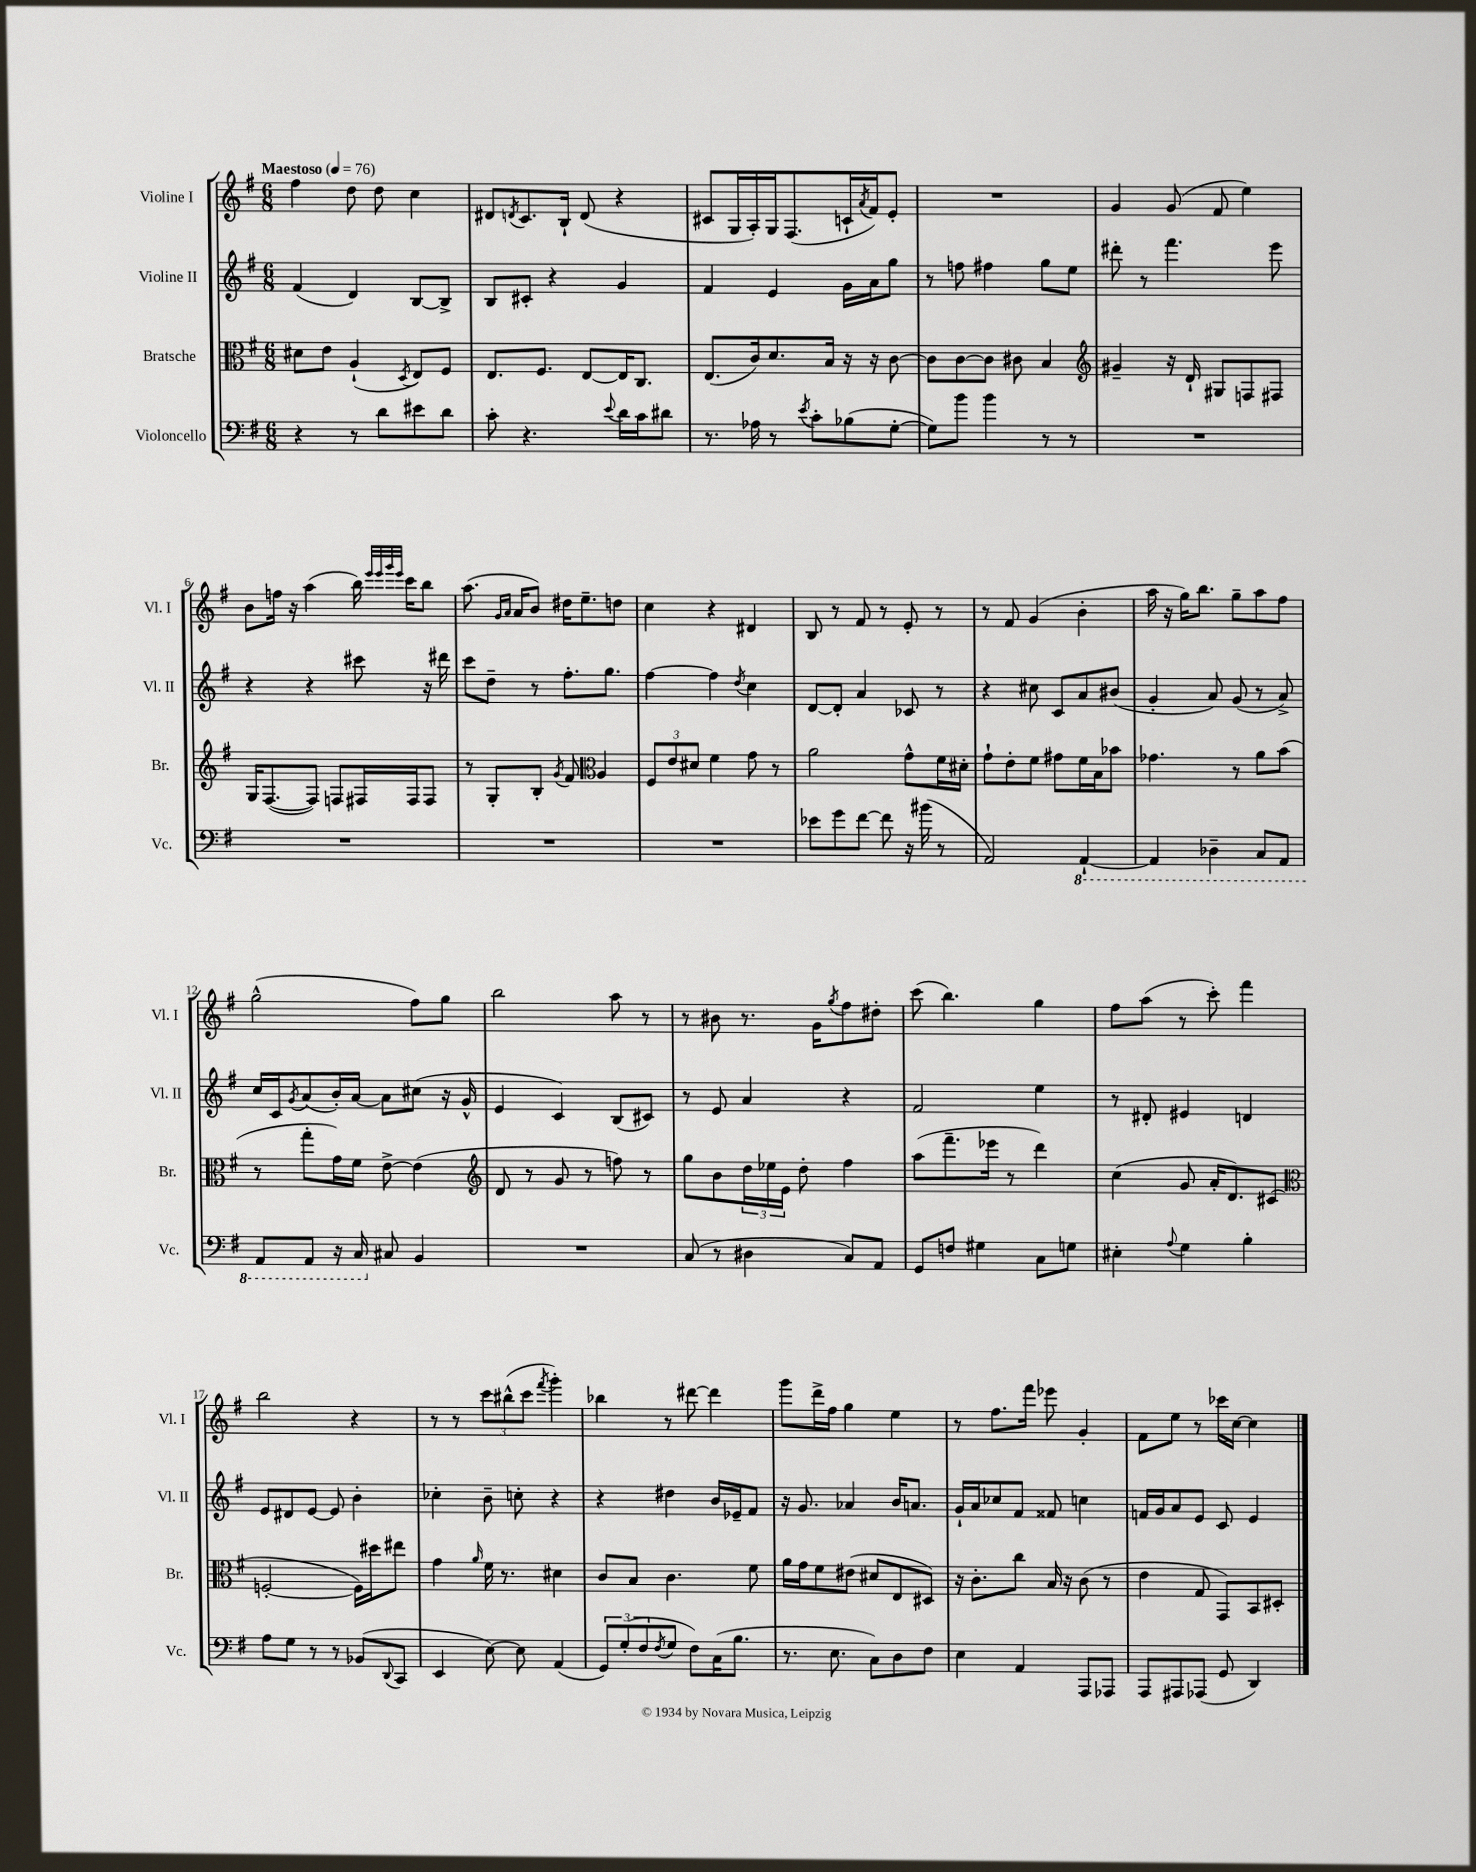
<<
\new StaffGroup <<
\new Staff = "s0" \with { instrumentName = "Violine I" shortInstrumentName = "Vl. I" } {
    \clef treble \key g \major \numericTimeSignature \time 6/8 \tempo "Maestoso" 4 = 76
    fis''4 d''8 d''8 c''4 |
    dis'8 \acciaccatura { d'8 } c'8. b16-! d'8( r4 |
    cis'8 g16 a16-.) g16 fis8.( c'16-! \acciaccatura { a'8 } fis'16) e'8-. |
    R2. |
    g'4 g'8( fis'8 e''4) |
    b'8 f''16 r16 a''4( b''16) \grace { e'''32 e'''32 g'''32 e'''32 } c'''16 b''8 |
    a''8.( \grace { g'16 a'16 } a'16 b'8) dis''16 e''8.-- d''8 |
    c''4 r4 dis'4 |
    b8 r8 fis'8 r8 e'8-. r8 |
    r8 fis'8 g'4( b'4-. |
    a''16 r16 g''16) b''8. g''8-- a''8 fis''8 |
    g''2-^( fis''8) g''8 |
    b''2 a''8 r8 |
    r8 bis'8 r8. g'16 \acciaccatura { g''8 } fis''8 dis''8-. |
    c'''8( b''4.) g''4 |
    fis''8 a''8( r8 c'''8-.) fis'''4 |
    b''2 r4 |
    r8 r8 \tuplet 3/2 { c'''8 bis''8-^( c'''8 } \acciaccatura { fis'''8 } g'''4-.) |
    bes''4 r8 dis'''8~ dis'''4 |
    g'''8 d'''16-> fis''16 g''4 e''4 |
    r8 fis''8. fis'''16 ees'''8 g'4-. |
    fis'8 e''8 r8 ces'''16 c''16~ c''4 \bar "|." |
}
\new Staff = "s1" \with { instrumentName = "Violine II" shortInstrumentName = "Vl. II" } {
    \clef treble \key g \major \numericTimeSignature \time 6/8
    fis'4( d'4) b8~ b8-> |
    b8 cis'8-. r4 g'4 |
    fis'4 e'4 g'16 a'16 g''8 |
    r8 f''8 fis''4 g''8 e''8 |
    dis'''8-. r8 fis'''4. e'''8 |
    r4 r4 cis'''8 r16 dis'''16 |
    c'''8 d''8-- r8 fis''8.-. g''8. |
    fis''4~ fis''4 \acciaccatura { d''8 } c''4 |
    d'8~ d'8-. a'4 ces'8 r8 |
    r4 cis''8 c'8 a'8 bis'8( |
    g'4-. a'8) g'8( r8 a'8->) |
    c''16 c'16 \acciaccatura { g'8 } a'8( b'16-.) a'16~ a'8 cis''8( r16 g'16-^ |
    e'4 c'4) b8( cis'8) |
    r8 e'8 a'4 r4 |
    fis'2 e''4 |
    r8 dis'8-. eis'4 d'4 |
    e'8 dis'8 e'8~ e'8 b'4-. |
    ces''4-. b'8-- c''8-. r4 |
    r4 dis''4 b'16 ees'16-- fis'8 |
    r16 g'8. aes'4 b'16 a'8. |
    g'16-! a'16 ces''8 fis'8 fisis'8 c''4 |
    f'16 g'16 a'8 e'8 c'8 e'4 \bar "|." |
}
\new Staff = "s2" \with { instrumentName = "Bratsche" shortInstrumentName = "Br." } {
    \clef alto \key g \major \numericTimeSignature \time 6/8
    dis'8 e'8 a4-!( \acciaccatura { d8 } e8) fis8 |
    e8. fis8. e8~ e16 c8. |
    e8.( c'16) d'8. b16 r16 r16 c'8~ |
    c'8 c'8~ c'8 cis'8 b4 |
    \clef treble gis'4-- r16 d'16-! gis8 f8 fis8 |
    g16 fis8.~( fis8) f8 fis16 fis16 fis8 |
    r8 g8-. b8-. \acciaccatura { g'8 } fis'8 \clef alto a4 |
    \tuplet 3/2 { fis8 e'8 dis'8 } fis'4 g'8 r8 |
    a'2 g'8-^ fis'16 dis'16-. |
    g'8-! e'8-. fis'8 gis'8 fis'16 b16 bes'8 |
    ges'4. r8 a'8 b'8( |
    r8 g''8-. g'16) fis'16 e'8~-> e'4( |
    \clef treble d'8 r8 g'8 r8 f''8) r8 |
    g''8 b'8 \tuplet 3/2 { d''16 ees''16 e'16 } d''8-. fis''4 |
    a''8( fis'''8.-- ees'''16 r8 d'''4) |
    c''4( g'8 a'16-. d'8.) cis'8( |
    \clef alto f2~-. f16) dis''16 eis''8 |
    g'4 \grace { a'16 } fis'16 r8. dis'4 |
    c'8 b8 c'4. fis'8 |
    a'16 g'16 fis'8 eis'8( dis'8 e8 dis8) |
    r16 c'8.-. c''8 b16 r16 c'8( r8 |
    e'4 g8 g,8) b,8 dis8-. \bar "|." |
}
\new Staff = "s3" \with { instrumentName = "Violoncello" shortInstrumentName = "Vc." } {
    \clef bass \key g \major \numericTimeSignature \time 6/8
    r4 r8 d'8 eis'8 d'8 |
    c'8-. r4. \appoggiatura { e'8 } d'16 c'16 dis'8 |
    r8. aes16 r8 \acciaccatura { e'8 } c'8-. bes8( g8~-. |
    g8) b'8 b'4 r8 r8 |
    R2. |
    R2. |
    R2. |
    R2. |
    ees'8 g'8 fis'8~ fis'8 r16 bis'16( r8 |
    a,2) \ottava #-1 a,,4~-! |
    a,,4 des,4-- c,8 a,,8 |
    a,,8 a,,8 r16 c,16 \ottava #0 cis8 b,4 |
    R2. |
    c8( r8 dis4 c8) a,8 |
    g,8 f8 gis4 c8 g8 |
    eis4-. \appoggiatura { a8 } g4 b4-. |
    a8 g8 r8 r8 bes,8( \appoggiatura { d,8 } c,8 |
    e,4 e8~) e8 a,4( |
    \tuplet 3/2 { g,8) g8-.( fis8 } \acciaccatura { fis8 } g8 fis8) c16( b8. |
    r8. e8. c8) d8 fis8 |
    e4 a,4 a,,8 aes,,8 |
    a,,8 ais,,8 aes,,8( g,8 d,4) \bar "|." |
}
>>
>>
